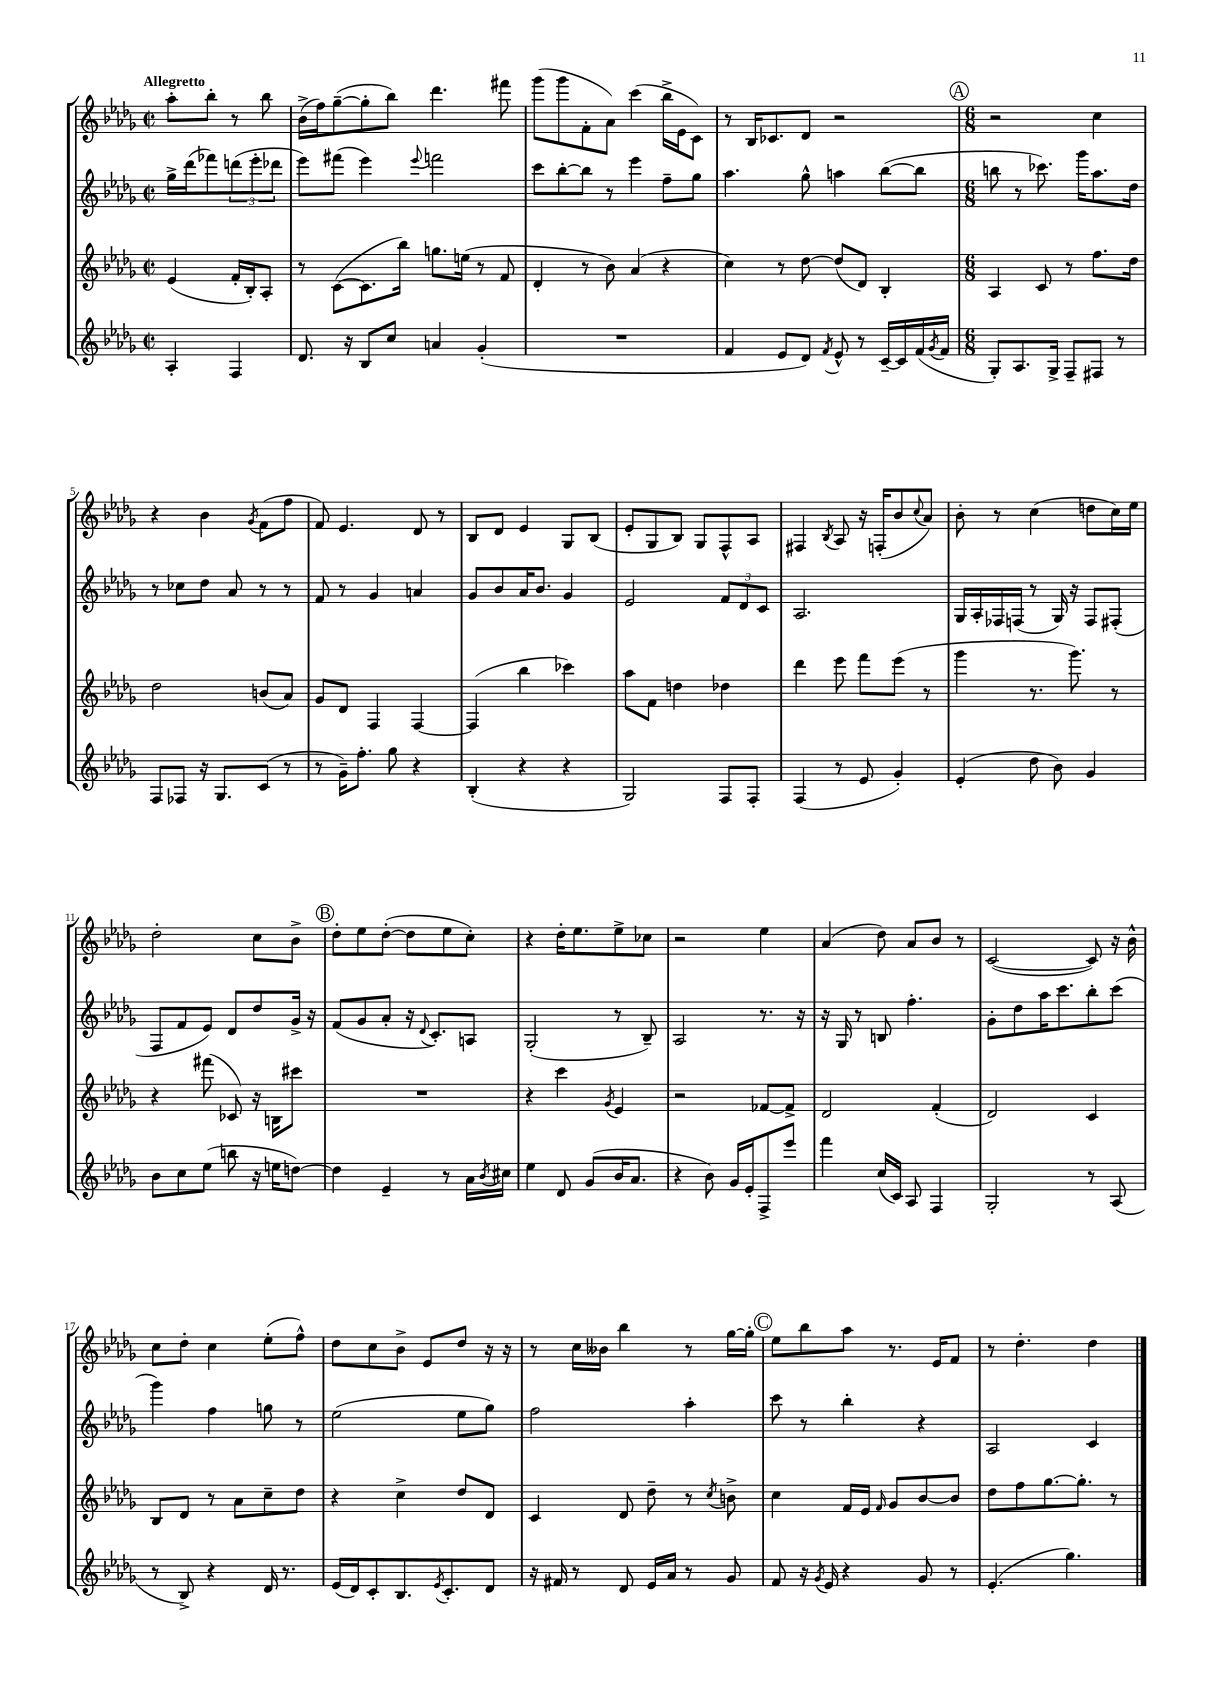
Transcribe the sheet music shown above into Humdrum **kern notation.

**kern	**kern	**kern	**kern
*staff4	*staff3	*staff2	*staff1
*clefG2	*clefG2	*clefG2	*clefG2
*k[b-e-a-d-g-]	*k[b-e-a-d-g-]	*k[b-e-a-d-g-]	*k[b-e-a-d-g-]
*M2/2	*M2/2	*M2/2	*M2/2
*met(c|)	*met(c|)	*met(c|)	*met(c|)
4A-'	(4e-	16gg-^	8aa-'
.	.	(16ddd-	.
.	.	8fff-)	8bb-'
4F	16f'	(12ddd	8r
.	16B-')	.	.
.	.	12eee-'	.
.	8A-'	.	8bb-
.	.	12ddd-	.
=	=	=	=
8.d-	8r	8eee-)	(16b-^
.	.	.	16ff)
.	([8c	(8fff#	([8gg-~
16r	.	.	.
8B-	8.c]	4eee-)	8gg-']
8cc	.	.	8bb-)
.	16bb-)	.	.
.	.	8qqeee-	.
4a	8.gg	2fff	4.ddd-
.	(16ee	.	.
(4g-'	8r	.	.
.	8f	.	8fff#
=	=	=	=
1r	4d-'	8ccc	(8ggg-
.	.	[8bb-'	8ggg-
.	8r	8bb-]	8f'
.	8b-)	8r	8a-)
.	(4a-	4eee-	(4ccc
.	4r	8ff~	16bb-^
.	.	.	16e-
.	.	8gg-	8c)
=	=	=	=
4f	4cc)	4.aa-	8r
.	.	.	16B-
.	.	.	8.c-
8e-	8r	.	.
8d-)	[8dd-	8gg-^^	8d-
8qf	.	.	.
8e-^^	(8dd-]	4aa	2r
8r	8d-)	.	.
[16c~	4B-'	([8bb-	.
16c]	.	.	.
(16f	.	8bb-]	.
8qg-	.	.	.
16f	.	.	.
=	=	=	=
*M6/8	*M6/8	*M6/8	*M6/8
8G-')	4A-	8bb	2r
8.A-	.	8r	.
.	8c	8.ccc-)	.
16G-^	.	.	.
8F~	8r	.	.
.	.	16ggg-	.
8F#	8.ff	8.aa-	4cc
8r	.	.	.
.	16dd-	16dd-	.
=	=	=	=
8F	2dd-	8r	4r
8F-	.	8cc-	.
16r	.	8dd-	4b-
8.G-	.	.	.
.	.	8a-	.
.	.	.	8qg-
(8c	(8b	8r	(8f
8r	8a-)	8r	8ff
=	=	=	=
8r	8g-	8f	8f)
16g-~)	8d-	8r	4.e-
8.ff'	.	.	.
.	4F	4g-	.
8gg-	.	.	.
4r	[4F	4a	8d-
.	.	.	8r
=	=	=	=
(4B-'	(4F]	8g-	8B-
.	.	8b-	8d-
4r	4bb-	16a-	4e-
.	.	8.b-	.
4r	4ccc-)	4g-	8G-
.	.	.	(8B-
=	=	=	=
2G-)	8aa-	2e-	8e-'
.	8f	.	8G-
.	4dd	.	8B-)
.	.	.	8G-
8F	4dd-	12f	8F^^
.	.	12d-	.
8F'	.	.	8A-
.	.	12c	.
=	=	=	=
(4F	4ddd-	2.A-	4F#
.	.	.	8qB-
8r	8eee-	.	8A-
8e-	8fff	.	16r
.	.	.	(16F'
4g-')	(8eee-	.	8b-
.	.	.	8qqcc
.	8r	.	8a-)
=	=	=	=
(4e-'	4ggg-	16G-	8b-'
.	.	16A-'	.
.	.	16F-	8r
.	.	(16F	.
8dd-	8.r	8r	(4cc
8b-)	.	16G-)	.
.	8.ggg-)	16r	.
4g-	.	8F	8dd
.	8r	(8F#'	16cc)
.	.	.	16ee-
=	=	=	=
8b-	4r	8F	2dd-'
8cc	.	8f	.
(8ee-	(8fff#	8e-)	.
8bb	8c-)	8d-	.
16r	16r	8dd-	8cc
16ee	16B	.	.
[8dd)	8ccc#	16g-^	8b-^
.	.	16r	.
=	=	=	=
4dd]	2.r	(8f	8dd-'
.	.	8g-	8ee-
4e-~	.	8a-'	([8dd-'
.	.	16r	8dd-]
.	.	8qqd-	.
.	.	8.c')	.
8r	.	.	8ee-
16a-	.	8A	8cc')
8qb-	.	.	.
16cc#	.	.	.
=	=	=	=
4ee-	4r	(2G-'	4r
8d-	4ccc	.	16dd-'
.	.	.	8.ee-
(8g-	.	.	.
.	8qg-	.	.
16b-	4e-	8r	8ee-^
8.a-	.	.	.
.	.	8B-~)	8cc-
=	=	=	=
4r	2r	2A-	2r
8b-)	.	.	.
16g-	.	.	.
16e-'	.	.	.
8F^	[8f-	8.r	4ee-
8eee-	8f-^]	.	.
.	.	16r	.
=	=	=	=
4fff	2d-	16r	(4a-
.	.	16G-	.
.	.	8r	.
(16cc	.	8B	8dd-)
16c)	.	.	.
8A-	.	4.ff'	8a-
4F	(4f'	.	8b-
.	.	.	8r
=	=	=	=
2G-'	2d-)	8g-'	([2c
.	.	8dd-	.
.	.	16aa-	.
.	.	8.ccc	.
8r	4c	8bb-'	8c])
(8A-	.	(8ccc	16r
.	.	.	16b-^^
=	=	=	=
8r	8B-	4ggg-)	8cc
8B-^)	8d-	.	8dd-'
4r	8r	4ff	4cc
.	8a-	.	.
16d-	8cc~	8gg	(8ee-'
8.r	.	.	.
.	8dd-	8r	8ff^^)
=	=	=	=
(16e-	4r	(2ee-	8dd-
16d-)	.	.	.
8c'	.	.	8cc
8.B-	4cc^	.	8b-^
.	.	.	8e-
8qe-	.	.	.
8.c'	.	.	.
.	8dd-	8ee-	8dd-
8d-	8d-	8gg-)	16r
.	.	.	16r
=	=	=	=
16r	4c	2ff	8r
16f#	.	.	.
8r	.	.	16cc
.	.	.	16b--
8d-	8d-	.	4bb-
16e-	8dd-~	.	.
16a-	.	.	.
8r	8r	4aa-'	8r
.	8qcc	.	.
8g-	8b^	.	[16gg-
.	.	.	16gg-']
=	=	=	=
8f	4cc	8ccc	8ee-
16r	.	8r	8bb-
8qg-	.	.	.
16e-	.	.	.
4r	16f	4bb-'	8aa-
.	16e-	.	.
.	16qqf	.	.
.	8g-	.	8.r
8g-	[8b-	4r	.
.	.	.	16e-
8r	8b-]	.	8f
=	=	=	=
(4.e-'	8dd-	2A-	8r
.	8ff	.	4.dd-'
.	[8.gg-	.	.
4.gg-)	.	.	.
.	8.gg-']	.	.
.	.	4c	4dd-
.	8r	.	.
==	==	==	==
*-	*-	*-	*-
